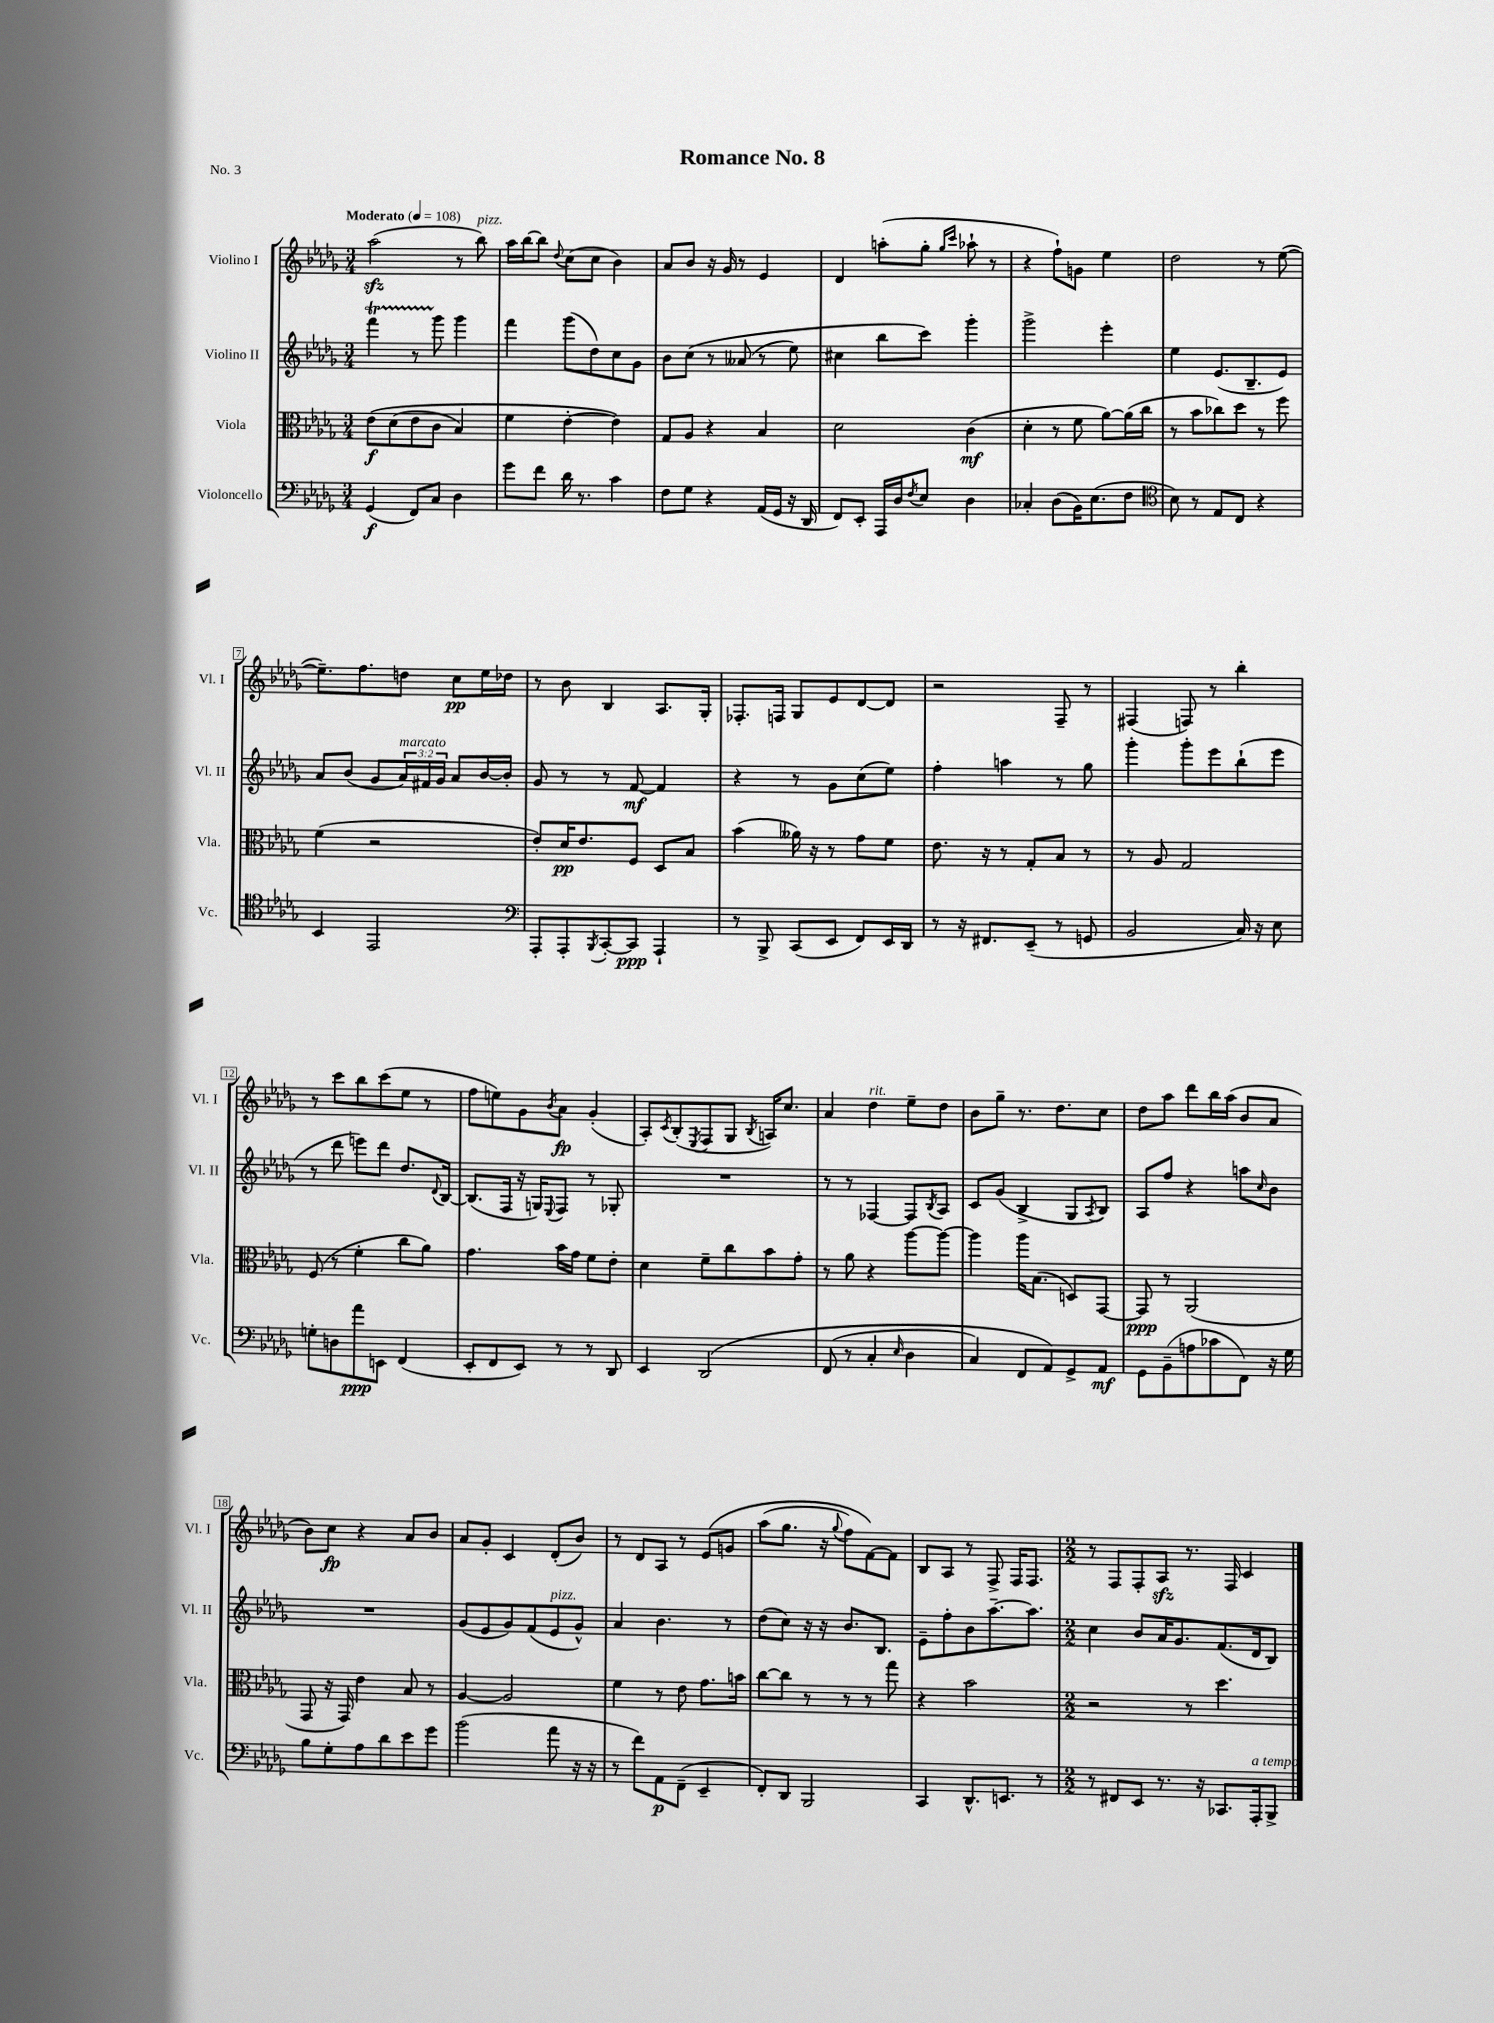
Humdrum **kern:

**kern	**kern	**kern	**kern
*staff4	*staff3	*staff2	*staff1
*clefF4	*clefC3	*clefG2	*clefG2
*k[b-e-a-d-g-]	*k[b-e-a-d-g-]	*k[b-e-a-d-g-]	*k[b-e-a-d-g-]
*M3/4	*M3/4	*M3/4	*M3/4
*MM108	*MM108	*MM108	*MM108
(4GG-	&(8e-	4fff	(2aa-
.	(8d-	.	.
8FF)	8e-	8r	.
8C	8c	8ggg-	.
4D-	4B-)	4ggg-	8r
.	.	.	8bb-)
=	=	=	=
8g-	4f	4fff	16aa-
.	.	.	[16bb-
8f	.	.	8bb-]
.	.	.	8qqdd-
16d-	[4e-'	(8ggg-	(8cc
8.r	.	.	.
.	.	8dd-)	8cc
4c	4e-]&)	8cc	4b-)
.	.	8g-	.
=	=	=	=
8F	8G-	8b-	8a-
8G-	8A-	&(8cc	8b-
4r	4r	8r	16r
.	.	.	16g-
.	.	(8a--	8r
(16AA-	4B-	8r	4e-
16GG-	.	.	.
16r	.	8ee-)	.
16DD-	.	.	.
=	=	=	=
8FF)	2d-	4cc#	4d-
8EE-'	.	.	.
16AAA-	.	8bb-	(8aa'
16D-	.	.	.
8qF	.	.	.
8E-	.	8ccc&)	8gg-'
.	.	.	16qqgg-
.	.	.	16qqccc
4D-	(4c	4ggg-'	8aa-`
.	.	.	8r
=	=	=	=
4C-'	4d-'	2ggg-^	4r
(8D-	8r	.	8ff`)
16BB-)	8f	.	8g
(8.E-	.	.	.
.	[8a-)	4eee-'	4ee-
8F	(16a-]	.	.
.	16cc	.	.
=	=	=	=
*clefC4	*	*	*
8B-)	8r	4ee-	2dd-
8r	8b-	.	.
8E-	8cc-)	(8.e-	.
8C	8dd-	.	.
.	.	8.B-~	.
4r	8r	.	8r
.	8ff	8e-)	([8ee-
=	=	=	=
4BB-	(4f	8a-	8.ee-~])
.	.	(8b-	.
.	.	.	8.ff
2EE-	2r	8g-	.
.	.	24a-)	8dd
.	.	24f#	.
.	.	24g-	.
.	.	8a-	8cc
.	.	[16b-	16ee-
.	.	16b-']	16dd-
=	=	=	=
*clefF4	*	*	*
8AAA-'	8e-')	8g-	8r
8AAA-'	16d-	8r	8b-
.	8.e-	.	.
8qBBB-	.	.	.
[8CC'	.	8r	4B-
8CC]	8F	[8f	.
4AAA-`	8D-	4f]	8.A-
.	8B-	.	.
.	.	.	16G-'
=	=	=	=
8r	(4b-	4r	8.F-'
8BBB-^	.	.	.
.	.	.	16F
(8CC	16a--)	8r	8G-
.	16r	.	.
8EE-	8r	8g-	8e-
8FF)	8g-	(8cc	[8d-
16EE-	8f	8ee-)	8d-]
16DD-	.	.	.
=	=	=	=
8r	8.e-	4ff'	2r
16r	.	.	.
8.FF#	16r	.	.
.	8r	4aa	.
(8EE-~	8G-'	.	.
8r	8B-	8r	8F~
8GG	8r	8gg-	8r
=	=	=	=
2BB-	8r	4ggg-'	(4F#
.	8A-	.	.
.	2G-	8ggg-'	8F)
.	.	8eee-	8r
16C)	.	(8bb-`	4bb-'
16r	.	.	.
8E-	.	8eee-	.
=	=	=	=
8G'	(8F	8r	8r
8D	8r	8ddd-	8ccc
8a-	4f'	8eee)	8bb-
8EE	.	8ddd-	(8ccc
(4FF	8cc	8.dd-	8ee-
.	8a-)	.	8r
.	.	8qqd-	.
.	.	[16B-	.
=	=	=	=
8EE-'	4.g-	(8.B-]	8ff
8FF	.	.	8ee)
.	.	16F	.
8EE-)	.	16r	8g-
.	.	16G)	.
.	.	8qqE-	8qb-
8r	16b-	8F	8a-
.	16g-	.	.
8r	8f	8r	(4g-'
8DD-	8e-'	8G-'	.
=	=	=	=
4EE-	4d-	2.r	8A-')
.	.	.	8qc
.	.	.	(8B-'
.	.	.	8qE-
&(2DD-	8f~	.	8F
.	8cc	.	8G-
.	.	.	8qB-
.	8b-	.	16A)
.	.	.	8.cc
.	8g-'	.	.
=	=	=	=
(8FF	8r	8r	4a-
8r	8a-	8r	.
4C'	4r	[4F-	4dd-
16qqE-	.	.	.
4D-	[8aa-	8F-]	8ee-~
.	.	8qB-	.
.	8aa-_	8A-	8dd-
=	=	=	=
4C)	4aa-]	8c	8b-
.	.	(8g-	8gg-~
8FF	16aa-	4B-^	8.r
.	(8.B-	.	.
8AA-&)	.	.	.
.	.	.	8.dd-
8GG-^	8D)	8G-	.
.	.	8qA-	.
8AA-	[8GG-	8B-)	8cc
=	=	=	=
8GG-	8GG-]	8A-	8dd-
(8BB-~	8r	8ff	8aa-
8A	(2AA-	4r	8ddd-
8c-	.	.	16bb-
.	.	.	(16aa-
8FF)	.	8aa	8b-
.	.	16qqcc	.
16r	.	8b-	8a-
16G-	.	.	.
=	=	=	=
8B-	8GG-	2.r	8b-)
8G-'	16r	.	8cc
.	16GG-)	.	.
8A-	4e-	.	4r
8d-	.	.	.
8e-	8B-	.	8a-
8g-	8r	.	8b-
=	=	=	=
(2b-	[4A-	(8g-	8a-
.	.	8e-	8g-'
.	2A-]	8g-)	4c
.	.	(8f	.
8a-	.	8e-	(8d-'
16r	.	8g-^^)	8b-)
16r	.	.	.
=	=	=	=
8r	4f	4a-	8r
8f)	.	.	8d-
8AA-	8r	4.b-	8A-
(8FF~	8e-	.	8r
4EE-~	8.g-	.	&(8e-
.	.	8r	8g
.	16b	.	.
=	=	=	=
8FF')	[8cc	(8dd-	(8aa-
8DD-	8cc]	8cc)	8.gg-
2BBB-	8r	16r	.
.	.	16r	16r
.	.	.	8qqgg-
.	8r	8.b-	8ff)
.	8r	.	[8f&)
.	.	8.B-	.
.	8gg-	.	8f]
=	=	=	=
4CC	4r	8e-~	8B-
.	.	8ff'	8A-
8.DD-^^	2b-	8b-	8r
.	.	[8.aa-~	8F^
8.EE	.	.	.
.	.	.	16F
.	.	8.aa-]	8.F
8r	.	.	.
=	=	=	=
*M2/2	*M2/2	*M2/2	*M2/2
8r	2r	4cc	8r
8FF#	.	.	8F
8EE-	.	8b-	8F'
8.r	.	16a-	8A-
.	.	8.g-	.
.	8r	.	8.r
16r	.	.	.
8.CC-	4.dd-	(8.f	.
.	.	.	16F
.	.	.	4c
16AAA-'	.	16d-	.
8BBB-^	.	8B-)	.
==	==	==	==
*-	*-	*-	*-
